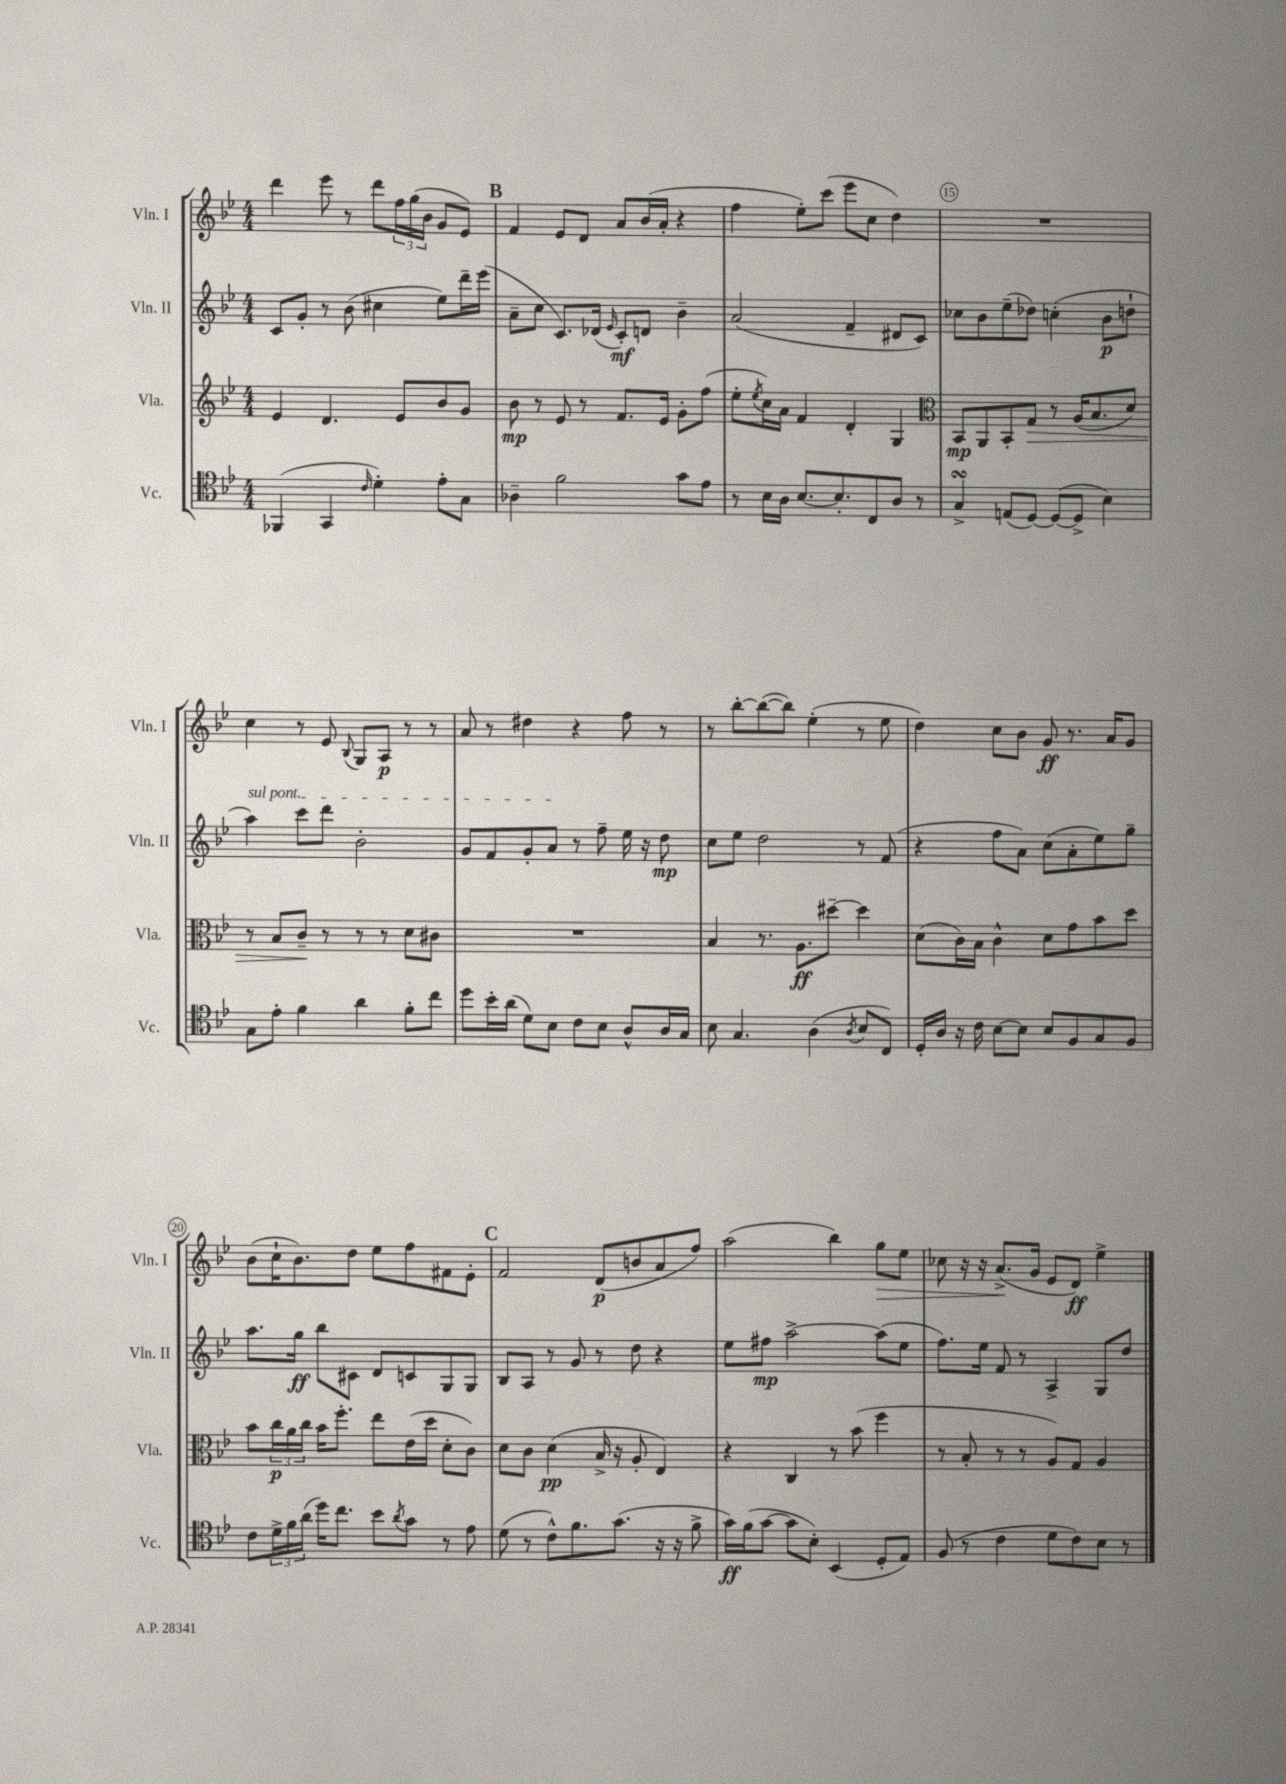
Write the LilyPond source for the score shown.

<<
\new StaffGroup <<
\new Staff = "s0" \with { instrumentName = "Vln. I" shortInstrumentName = "Vln. I" } {
    \clef treble \key bes \major \numericTimeSignature \time 4/4
    d'''4 ees'''8 r8 d'''8 \tuplet 3/2 { f''16 g''16( bes'16 } g'8 ees'8) |
    \mark \markup { \bold "B" } f'4 ees'8 d'8 a'8 bes'16( a'16-. r4 |
    f''4 ees''8-.) c'''8( ees'''8 c''8 d''4) |
    R1 |
    c''4 r8 ees'8 \appoggiatura { bes8 } g8 a8\p r8 r8 |
    a'8 r8 dis''4 r4 f''8 r8 |
    r8 bes''8~-. bes''8~( bes''8) ees''4-.( r8 ees''8 |
    d''4) c''8 bes'8 g'8\ff r8. a'16 g'8 |
    bes'8( c''16-! bes'8.) d''8 ees''8 f''8 fis'8 ees'8-. |
    \mark \markup { \bold "C" } f'2 d'8\p( b'8 a'8 f''8) |
    a''2( bes''4) g''8\> ees''8 |
    ces''8 r16 r16 a'8.->\!( g'16 ees'8 d'8\ff) ees''4-> \bar "|." |
}
\new Staff = "s1" \with { instrumentName = "Vln. II" shortInstrumentName = "Vln. II" } {
    \clef treble \key bes \major \numericTimeSignature \time 4/4
    c'8 g'8-. r8 bes'8( cis''4 ees''8) d'''16-- ees'''16( |
    \mark \markup { \bold "B" } a'8-- c''8 c'8.) des'16( \grace { ees'16 } c'8-.\mf) d'8 bes'4-- |
    a'2( f'4-- dis'8 c'8) |
    ces''8 bes'8 ees''8--( des''8) c''4-.( bes'8\p d''8-! |
    \once \override TextSpanner.bound-details.left.text = \markup { \italic "sul pont." } a''4\startTextSpan) c'''8 d'''8 bes'2-. |
    g'8 f'8 g'8-. a'8\stopTextSpan r8 f''8-- ees''16 r16 d''8\mp |
    c''8 ees''8 d''2 r8 f'8( |
    r4 f''8 a'8) c''8( a'8-. ees''8) g''8-- |
    a''8. g''16\ff bes''8 cis'8 d'8 c'8 g8 g8 |
    \mark \markup { \bold "C" } bes8 a8 r8 g'8 r8 d''8 r4 |
    ees''8 fis''8\mp a''2~-> a''8( ees''8 |
    f''8.) ees''16 f'8 r8 a4-> g8 d''8 \bar "|." |
}
\new Staff = "s2" \with { instrumentName = "Vla." shortInstrumentName = "Vla." } {
    \clef treble \key bes \major \numericTimeSignature \time 4/4
    ees'4 d'4. ees'8 bes'8 g'8 |
    \mark \markup { \bold "B" } bes'8\mp r8 ees'8 r8 f'8. ees'16 g'8-. f''8( |
    ees''8-. \acciaccatura { ees''8 } c''16) a'16 f'4 d'4-. g4 |
    \clef alto bes,8\mp a,8 bes,8-. g8\> r8 a16( bes8. d'8) |
    r8 bes8 c'8--\! r8 r8 r8 d'8 cis'8 |
    R1 |
    bes4 r8. a8.\ff dis''8~-- dis''4 |
    d'8( c'16) bes16 c'4-^ d'8 g'8 bes'8 d''8 |
    bes'8 \tuplet 3/2 { c''16\p a'16 c''16 } bes'16 f''8.-. ees''8 ees'16( d''16 d'8-. c'8) |
    \mark \markup { \bold "C" } d'8 c'8 d'4\pp( bes16-> r16 a8-. ees4) |
    r4 c4 r8 bes'8( f''4 |
    r8 bes8-. r8 r8 a8) g8 a4 \bar "|." |
}
\new Staff = "s3" \with { instrumentName = "Vc." shortInstrumentName = "Vc." } {
    \clef tenor \key bes \major \numericTimeSignature \time 4/4
    fes,4( g,4 \grace { c'16 } d'4-.) ees'8-. g8 |
    \mark \markup { \bold "B" } aes4-- f'2 g'8 ees'8 |
    r8 bes16 a16 bes8.~ bes8.-. c8 a8 r8 |
    g4->\turn e8( d8~) d8~( d8-> bes4) |
    g8 ees'8-. f'4 a'4 f'8-. c''8 |
    d''8 bes'16-. a'16( d'8) bes8 c'8 bes8 a8-^ a16 g16 |
    bes8 g4. a4( \acciaccatura { a8 } bes8 c8) |
    d16-. a16 r16 c'16 bes8~ bes8 bes8 f8 g8 f8 |
    c'8 \tuplet 3/2 { d'16-> f'16 a'16( } d''16) c''8. bes'8 \acciaccatura { a'8 } g'8 r8 ees'8 |
    \mark \markup { \bold "C" } d'8( r8 c'8-^) f'8. g'8.( r16 r16 f'8-> |
    g'16\ff) f'16( g'8~ g'8 bes8-.) bes,4( d8-. ees8) |
    f8( r8 c'4 d'8 c'8) bes8 r8 \bar "|." |
}
>>
>>
\layout { \context { \Score currentBarNumber = #12 \override BarNumber.break-visibility = ##(#f #t #t) barNumberVisibility = #(every-nth-bar-number-visible 5) \override BarNumber.stencil = #(make-stencil-circler 0.1 0.3 ly:text-interface::print) } }
